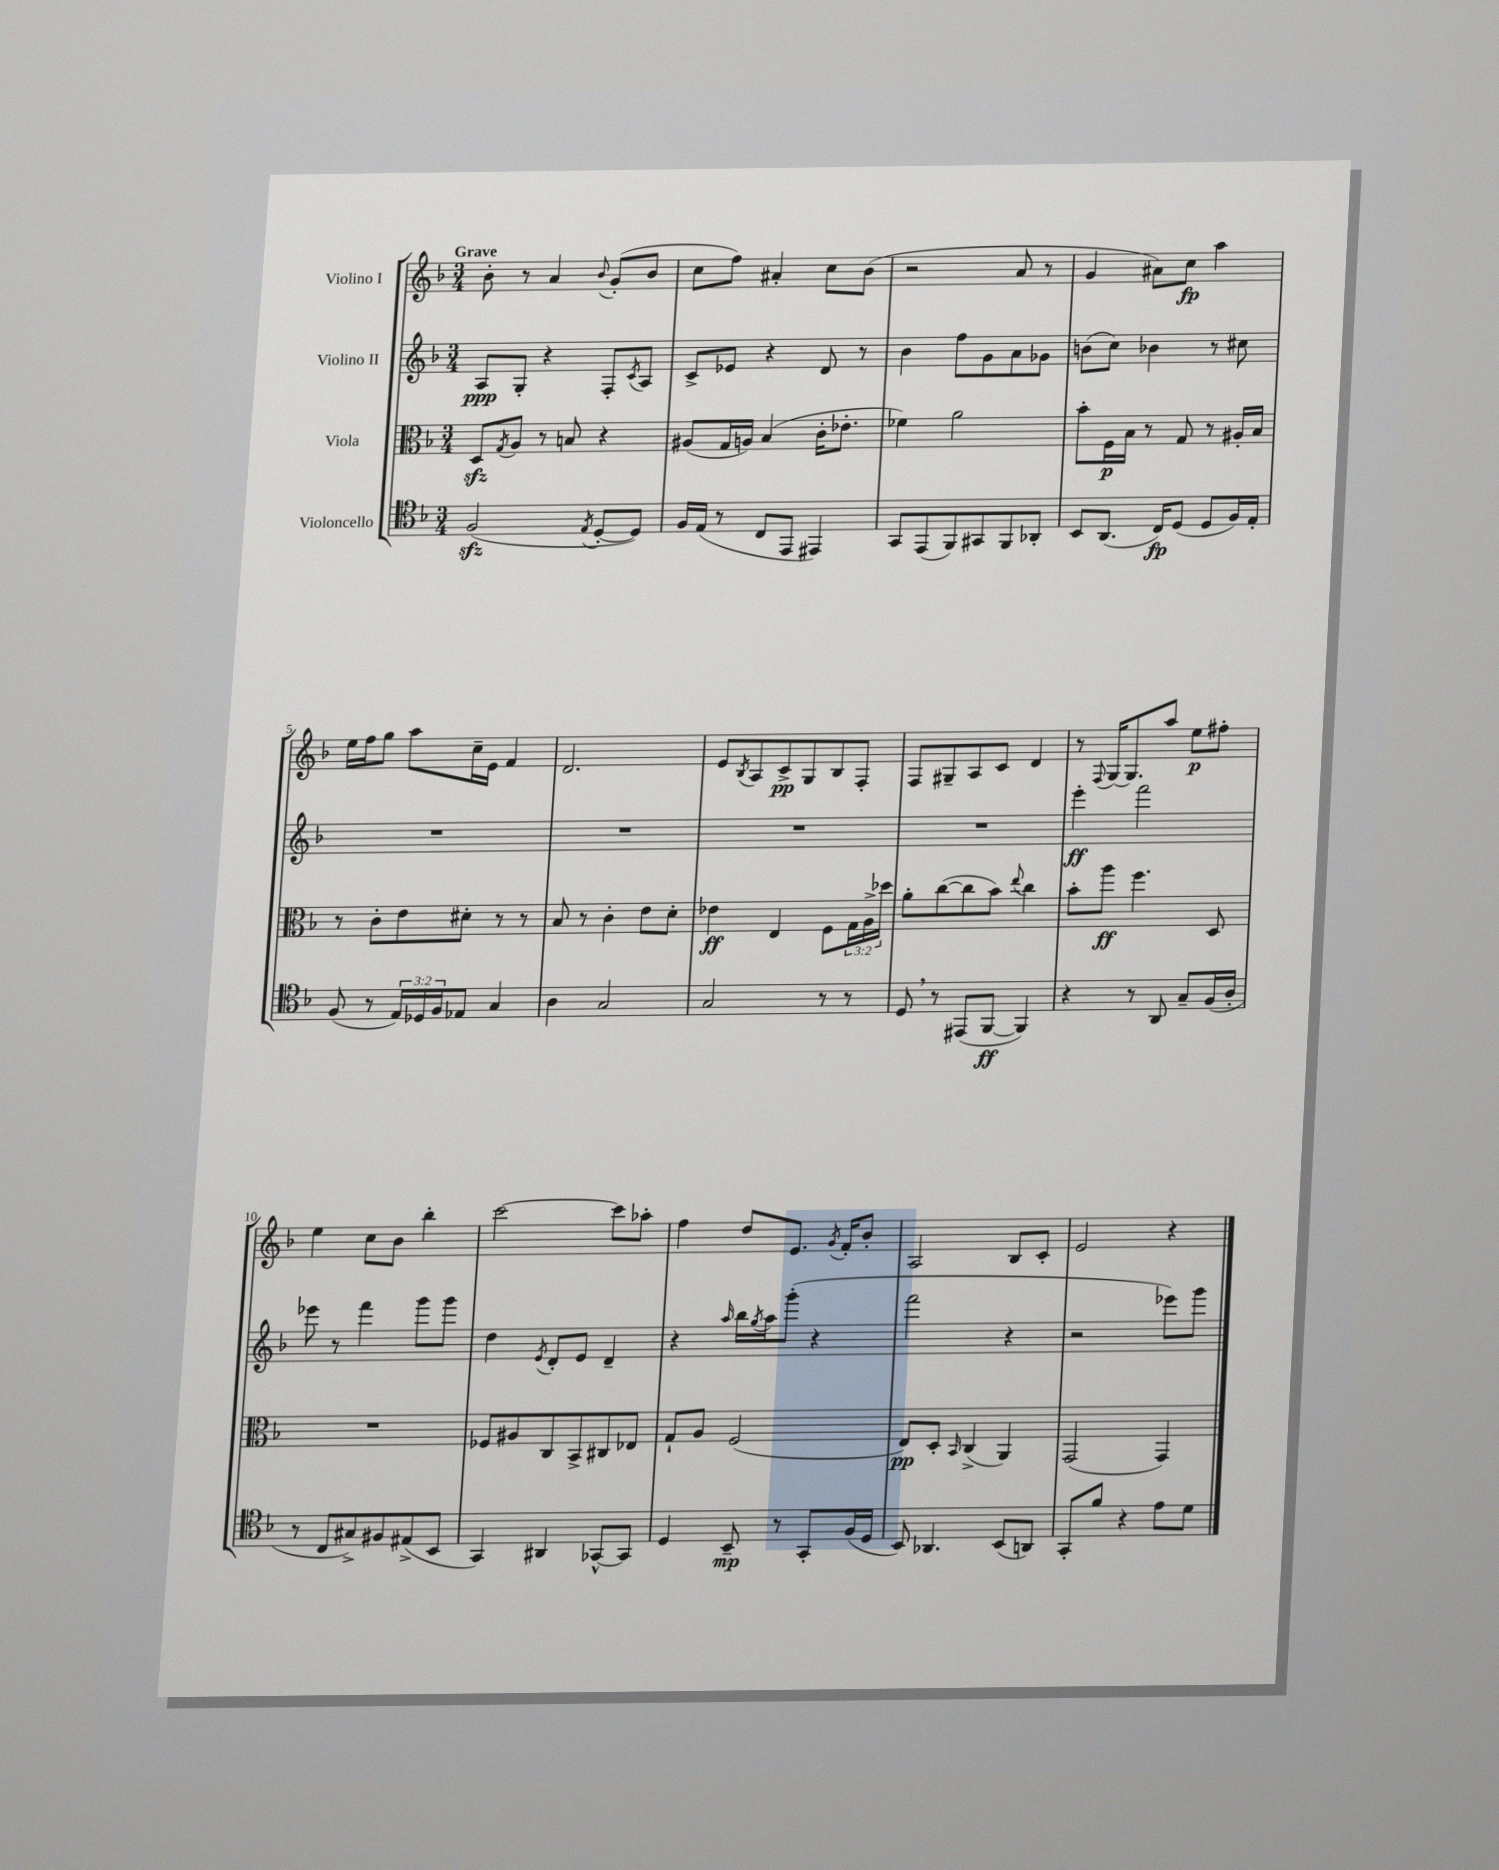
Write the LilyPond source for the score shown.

<<
\new StaffGroup <<
\new Staff = "s0" \with { instrumentName = "Violino I" } {
    \clef treble \key f \major \numericTimeSignature \time 3/4 \tempo "Grave"
    bes'8-. r8 a'4 \appoggiatura { bes'8 } g'8-.( bes'8 |
    c''8 f''8) ais'4-. c''8 bes'8( |
    r2 a'8 r8 |
    g'4 ais'8) c''8\fp a''4 |
    e''16 f''16 g''8 a''8 c''16-- e'16 f'4 |
    d'2. |
    e'8 \acciaccatura { bes8 } a8 c'8->\pp g8 bes8 f8-. |
    f8 gis8-- a8 c'8 d'4 |
    r8 \appoggiatura { f8 } g16~ g8. a''8 e''8\p fis''8-. |
    e''4 c''8 bes'8 bes''4-. |
    c'''2~ c'''8 aes''8-. |
    f''4 d''8 e'8. \acciaccatura { g'8 } f'16-. bes'8-. |
    a2 bes8 c'8-. |
    e'2 r4 \bar "|." |
}
\new Staff = "s1" \with { instrumentName = "Violino II" } {
    \clef treble \key f \major \numericTimeSignature \time 3/4
    a8\ppp g8-. r4 f8-. \acciaccatura { c'8 } a8 |
    c'8-> ees'8 r4 d'8 r8 |
    bes'4 f''8 g'8 a'8 ges'8 |
    b'8( c''8) bes'4 r8 cis''8 |
    R2. |
    R2. |
    R2. |
    R2. |
    e'''4-.\ff f'''2 |
    ees'''8 r8 f'''4 g'''8 g'''8 |
    d''4 \acciaccatura { e'8 } d'8-. e'8 d'4-- |
    r4 \grace { a''16 } bes''16 \acciaccatura { g''8 } a''16 g'''8-.( r4 |
    f'''2 r4 |
    r2 ees'''8) g'''8 \bar "|." |
}
\new Staff = "s2" \with { instrumentName = "Viola" } {
    \clef alto \key f \major \numericTimeSignature \time 3/4 \override Staff.TupletNumber.text = #tuplet-number::calc-fraction-text
    d8\sfz \acciaccatura { g8 } a8 r8 b8 r4 |
    ais8( g16 a16) bes4( c'16-. ees'8.-. |
    fes'4) a'2 |
    bes'8-. f16\p bes16 r8 g8 r8 ais16-. bes16 |
    r8 c'8-. e'8 dis'8-. r8 r8 |
    bes8 r8 c'4-. e'8 d'8-. |
    ees'4\ff e4 f8 \tuplet 3/2 { g16 a16-> des''16 } |
    a'8-. c''8~( c''8 bes'8) \appoggiatura { e''8 } c''4 |
    bes'8-. a''8\ff f''4. d8 |
    R2. |
    fes8 ais8 c8 bes,8-> cis8 ees8 |
    g8-! a8 f2( |
    e8\pp) d8-. \grace { bes,16 } c4->( a,4) |
    g,2( g,4) \bar "|." |
}
\new Staff = "s3" \with { instrumentName = "Violoncello" } {
    \clef tenor \key f \major \numericTimeSignature \time 3/4 \override Staff.TupletNumber.text = #tuplet-number::calc-fraction-text
    f2\sfz( \acciaccatura { e8 } d8~-. d8) |
    f16 e16( r8 c8 e,8 eis,4) |
    g,8 e,8( f,8) gis,8 f,8 aes,8-. |
    bes,8 a,8.( c16\fp) d8( d8 f16) e16-. |
    f8( r8 \tuplet 3/2 { e16) des16 f16 } ees8 g4 |
    a4 g2 |
    g2 r8 r8 |
    d8 \breathe r8 eis,8( f,8~\ff f,4) |
    r4 r8 a,8 g8-- f16( a16-. |
    r8 c8 gis8->) fis8 eis8->( bes,8 |
    g,4) ais,4 ges,8~-^ ges,8 |
    d4 bes,8--\mp r8 g,8-. f16( d16 |
    bes,8) aes,4. bes,8( a,8) |
    g,8-. f'8 r4 e'8 d'8 \bar "|." |
}
>>
>>
